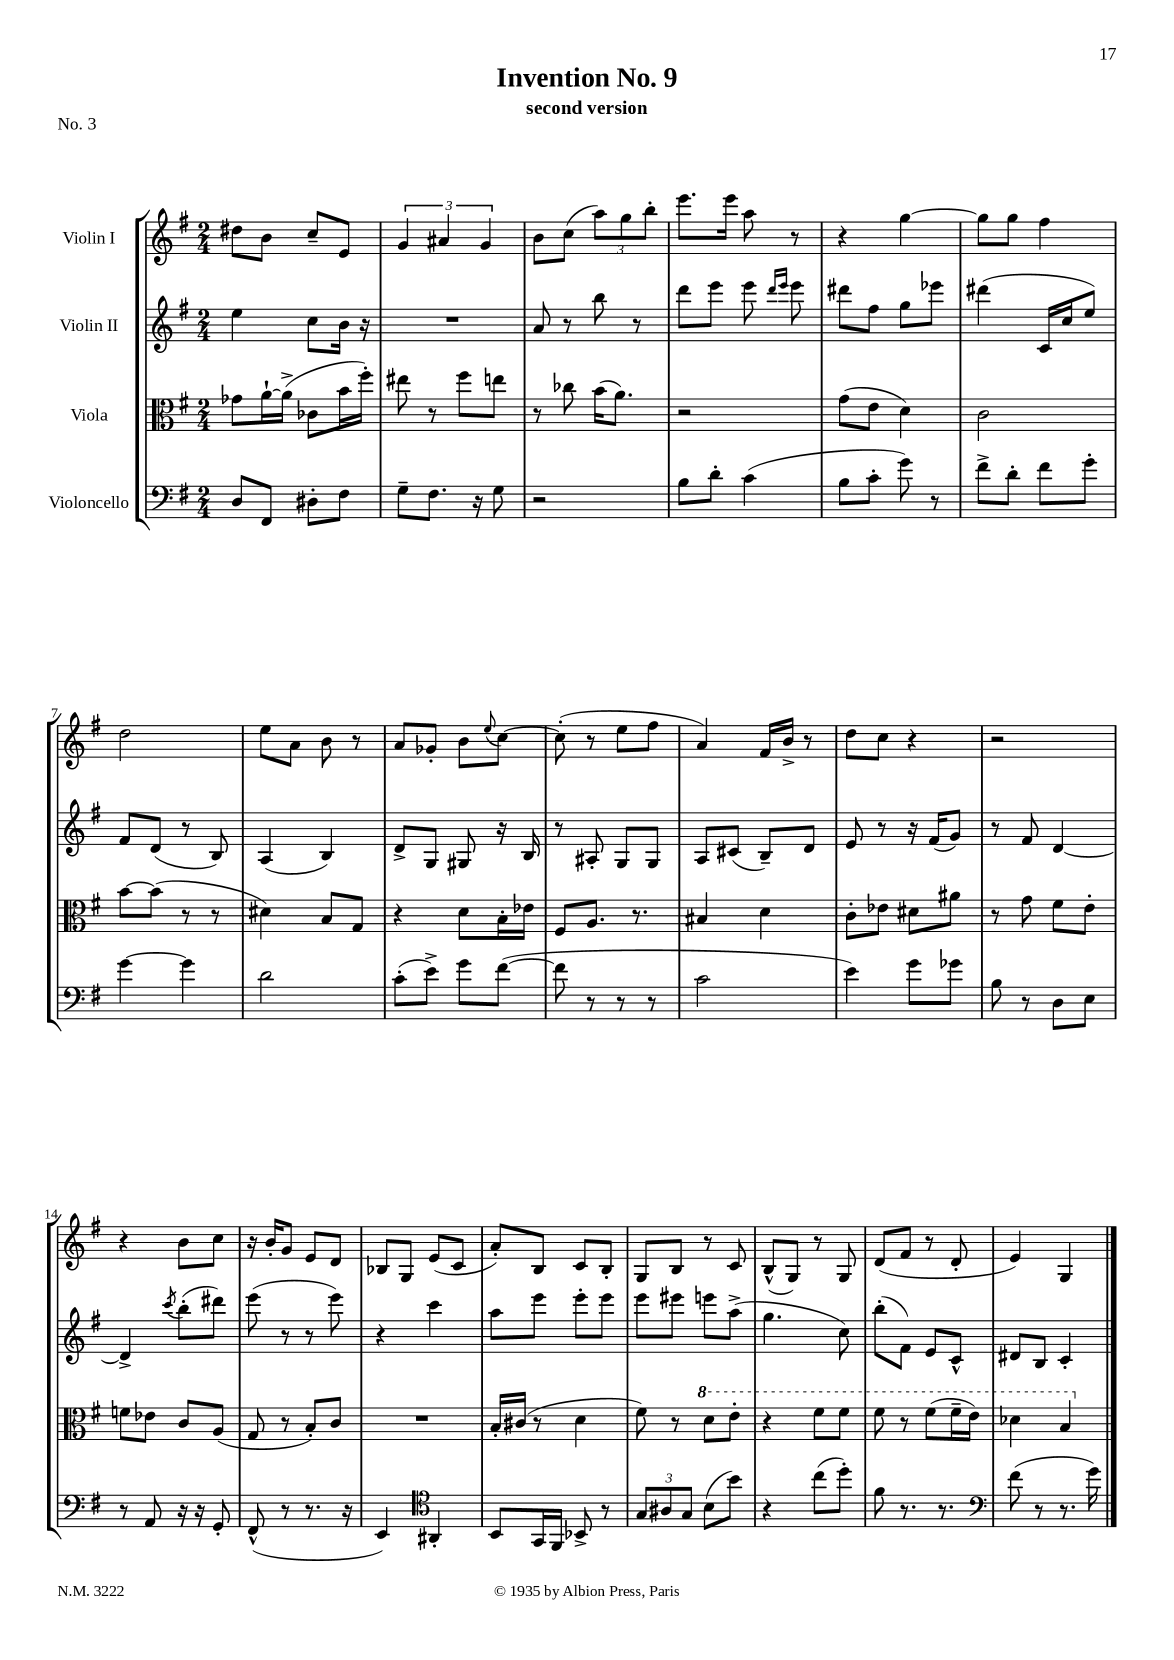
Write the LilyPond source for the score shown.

\header { title = "Invention No. 9" subtitle = "second version" piece = "No. 3" }
<<
\new StaffGroup <<
\new Staff = "s0" \with { instrumentName = "Violin I" } {
    \clef treble \key g \major \numericTimeSignature \time 2/4
    dis''8 b'8 c''8-- e'8 |
    \tuplet 3/2 { g'4 ais'4 g'4 } |
    b'8 c''8( \tuplet 3/2 { a''8) g''8 b''8-. } |
    e'''8. e'''16 a''8 r8 |
    r4 g''4~ |
    g''8 g''8 fis''4 |
    d''2 |
    e''8 a'8 b'8 r8 |
    a'8 ges'8-. b'8 \appoggiatura { e''8 } c''8~ |
    c''8-.( r8 e''8 fis''8 |
    a'4) fis'16 b'16-> r8 |
    d''8 c''8 r4 |
    r2 |
    r4 b'8 c''8 |
    r16 b'16-. g'8 e'8 d'8 |
    bes8 g8 e'8( c'8 |
    a'8-.) b8 c'8 b8-. |
    g8 b8 r8 c'8 |
    b8-^( g8) r8 g8 |
    d'8( fis'8 r8 d'8-. |
    e'4) g4 \bar "|." |
}
\new Staff = "s1" \with { instrumentName = "Violin II" } {
    \clef treble \key g \major \numericTimeSignature \time 2/4
    e''4 c''8 b'16 r16 |
    R2 |
    a'8 r8 b''8 r8 |
    d'''8 e'''8 e'''8 \grace { d'''16 e'''16 } e'''8 |
    dis'''8 fis''8 g''8 ees'''8 |
    dis'''4( c'16 c''16 e''8) |
    fis'8 d'8( r8 b8) |
    a4( b4) |
    d'8-> g8 gis8 r16 b16 |
    r8 ais8-. g8 g8 |
    a8 cis'8( b8--) d'8 |
    e'8 r8 r16 fis'16( g'8) |
    r8 fis'8 d'4~ |
    d'4-> \acciaccatura { c'''8 } b''8-.( dis'''8) |
    e'''8( r8 r8 e'''8) |
    r4 c'''4 |
    a''8 e'''8 e'''8-. e'''8 |
    e'''8 eis'''8 e'''8 a''8->( |
    g''4. c''8) |
    b''8-.( fis'8) e'8 c'8-^ |
    dis'8 b8 c'4-. \bar "|." |
}
\new Staff = "s2" \with { instrumentName = "Viola" } {
    \clef alto \key g \major \numericTimeSignature \time 2/4
    ges'8 a'16~-! a'16->( ces'8 b'16 fis''16-.) |
    eis''8 r8 fis''8 e''8 |
    r8 ces''8 b'16( a'8.) |
    r2 |
    g'8( e'8 d'4) |
    c'2 |
    b'8~ b'8( r8 r8 |
    dis'4) b8 g8 |
    r4 d'8 b16-. ees'16 |
    fis8 a8. r8. |
    bis4 d'4 |
    c'8-. ees'8 dis'8 ais'8 |
    r8 g'8 fis'8 e'8-. |
    f'8 ees'8 c'8 a8( |
    g8 r8 b8-.) c'8 |
    R2 |
    b16-. cis'16( r8 d'4 |
    fis'8) r8 \ottava #1 d''8 e''8-. |
    r4 fis''8 fis''8 |
    fis''8 r8 fis''8( fis''16-- e''16) |
    des''4 b'4 \ottava #0 \bar "|." |
}
\new Staff = "s3" \with { instrumentName = "Violoncello" } {
    \clef bass \key g \major \numericTimeSignature \time 2/4
    d8 fis,8 dis8-. fis8 |
    g8-- fis8. r16 g8 |
    r2 |
    b8 d'8-. c'4( |
    b8 c'8-. g'8) r8 |
    fis'8-> d'8-. fis'8 g'8-. |
    g'4~ g'4 |
    d'2 |
    c'8-.( e'8->) g'8 fis'8~( |
    fis'8 r8 r8 r8 |
    c'2 |
    e'4) g'8 ges'8 |
    b8 r8 d8 e8 |
    r8 a,8 r16 r16 g,8-. |
    fis,8-^( r8 r8. r16 |
    e,4) \clef tenor ais,4-. |
    b,8 g,16 fis,16 bes,8-> r8 |
    \tuplet 3/2 { g8 ais8 g8 } b8( b'8) |
    r4 c''8( d''8-.) |
    fis'8 r8. r8. |
    \clef bass fis'8( r8 r8. g'16) \bar "|." |
}
>>
>>
